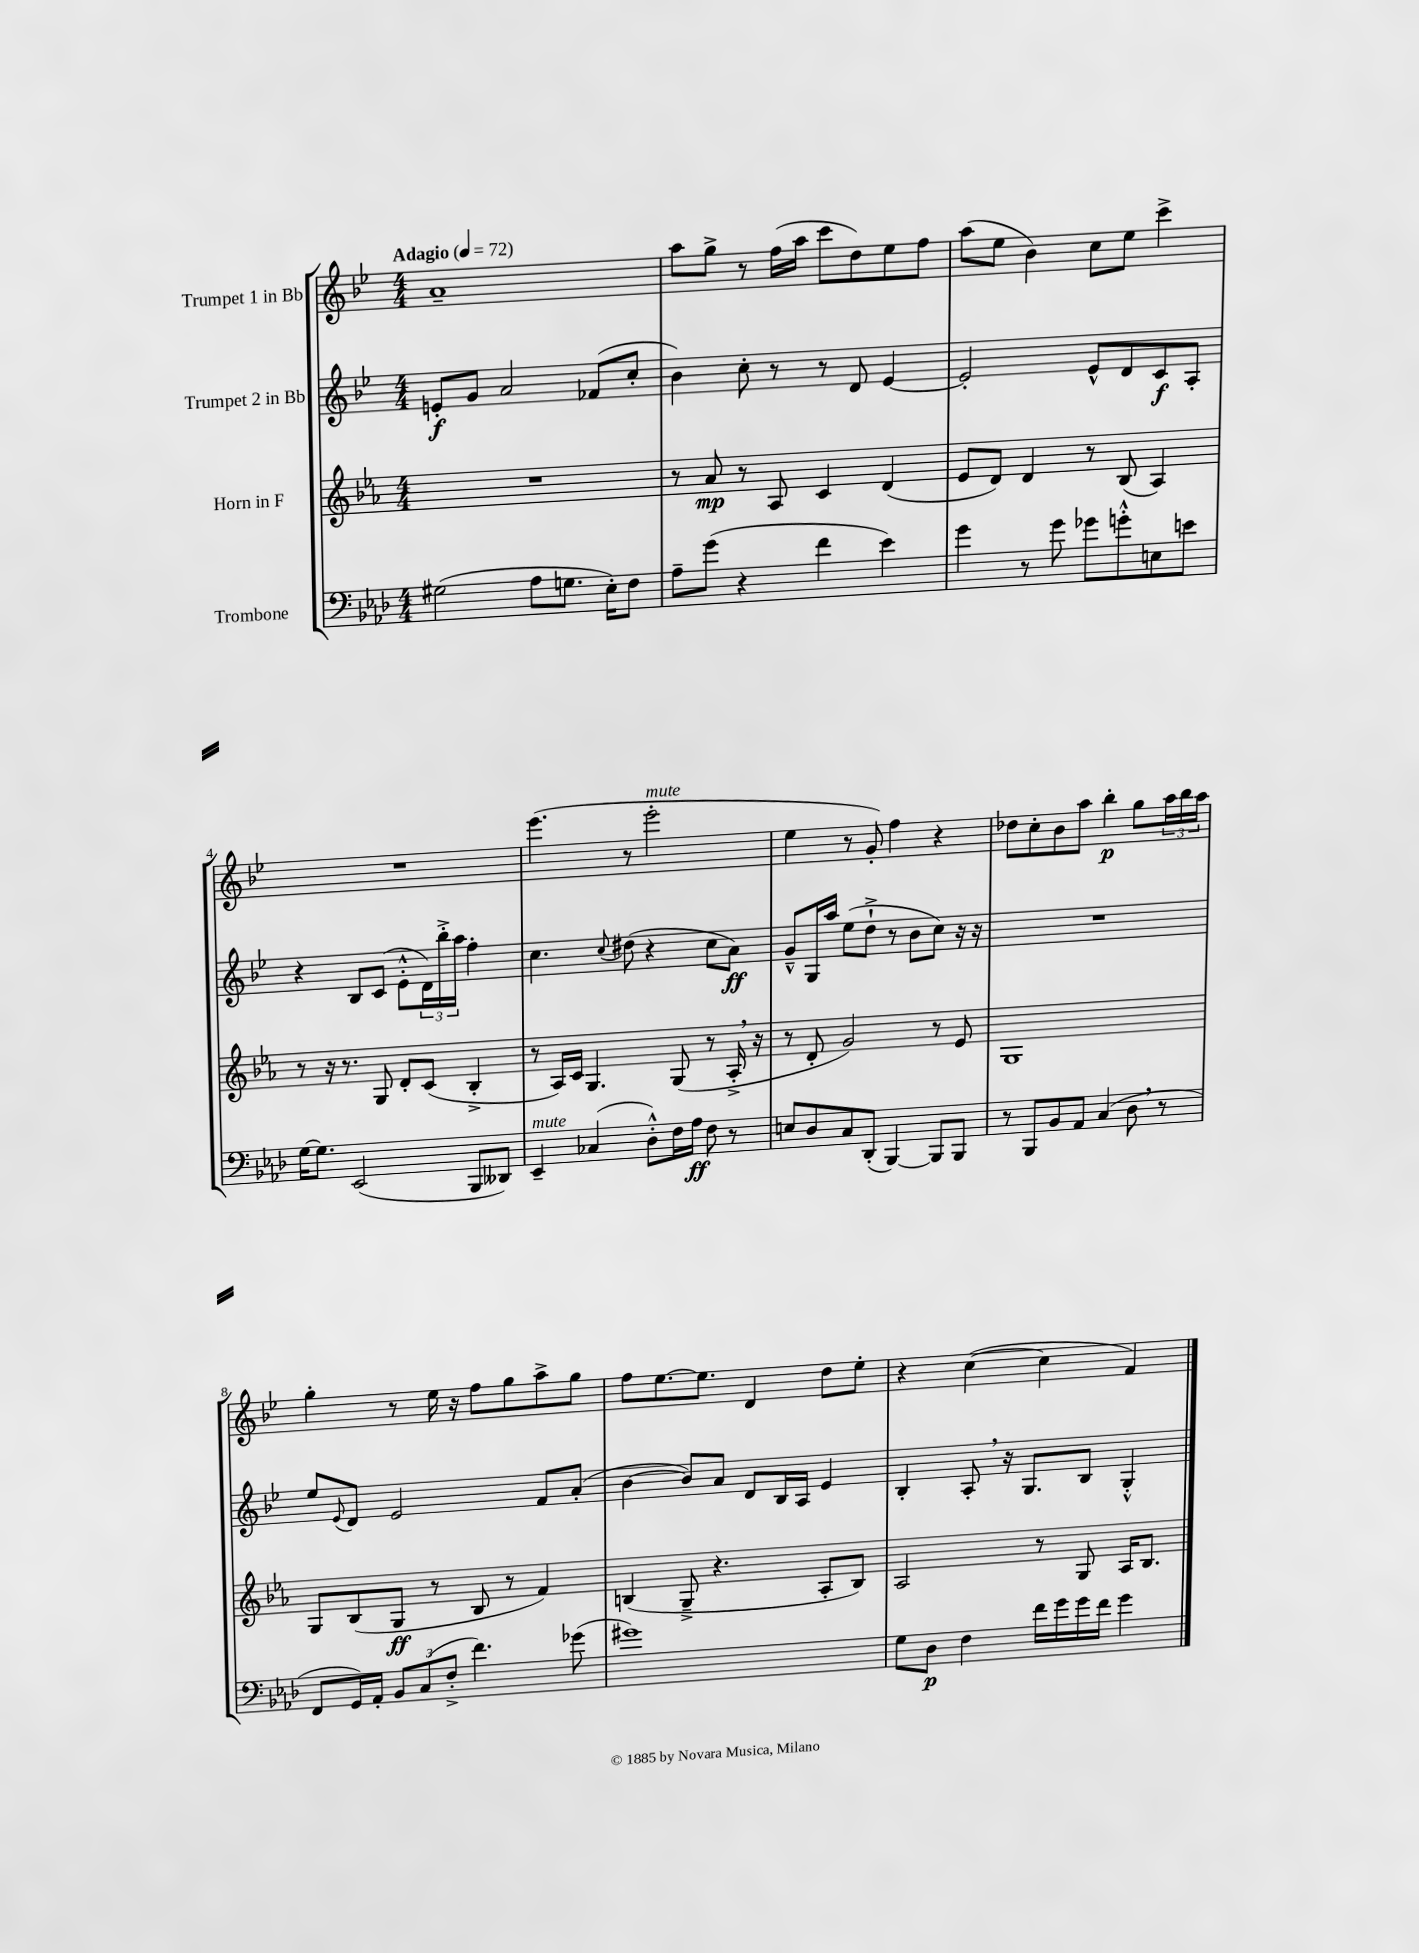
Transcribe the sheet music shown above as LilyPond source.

<<
\new StaffGroup <<
\new Staff = "s0" \with { instrumentName = "Trumpet 1 in Bb" } {
    \clef treble \key bes \major \numericTimeSignature \time 4/4 \tempo "Adagio" 4 = 72
    a'1-- |
    a''8 g''8-> r8 f''16( a''16 c'''8 d''8) ees''8 f''8 |
    a''8( ees''8 bes'4) c''8 ees''8 c'''4-> |
    R1 |
    ees'''4.( r8 ees'''2-.^\markup { \italic "mute" } |
    ees''4 r8 g'8-.) f''4 r4 |
    des''8 c''8-. bes'8 a''8 bes''4-.\p g''8 \tuplet 3/2 { a''16 bes''16 a''16 } |
    g''4-. r8 ees''16 r16 f''8 g''8 a''8-> g''8 |
    f''8 ees''8.~ ees''8. d'4 d''8 ees''8-. |
    r4 c''4~( c''4 f'4) \bar "|." |
}
\new Staff = "s1" \with { instrumentName = "Trumpet 2 in Bb" } {
    \clef treble \key bes \major \numericTimeSignature \time 4/4
    e'8-.\f g'8 a'2 fes'8( c''8-. |
    bes'4) c''8-. r8 r8 d'8 ees'4~ |
    ees'2-. ees'8-^ d'8 c'8\f a8-. |
    r4 bes8 c'8( ees'8-.-^ \tuplet 3/2 { d'16) bes''16-.-> a''16 } f''4-. |
    c''4. \appoggiatura { c''8 } dis''8( r4 c''8 a'8\ff) |
    g'8---^ g16 a''16 ees''8( d''8-!-> r8 bes'8 c''8) r16 r16 |
    R1 |
    ees''8 \appoggiatura { ees'8 } d'8 ees'2 f'8 a'8-.( |
    bes'4~ bes'8) a'8 d'8 bes16 a16 ees'4 |
    bes4-. a8-. \breathe r16 g8. bes8 g4-.-^ \bar "|." |
}
\new Staff = "s2" \with { instrumentName = "Horn in F" } {
    \clef treble \key ees \major \numericTimeSignature \time 4/4
    R1 |
    r8 aes'8\mp r8 aes8 c'4 d'4( |
    ees'8 d'8) d'4 r8 bes8( aes4) |
    r8 r16 r8. g8 d'8-. c'8( bes4-.-> |
    r8 aes16) c'16 g4. g8( r8 aes16-.-> \breathe r16 |
    r8 d'8-. g'2) r8 ees'8 |
    g1 |
    g8 bes8( g8\ff r8 bes8 r8 f'4) |
    b4( g8---> r4. aes8-. b8) |
    aes2 r8 g8 aes16 bes8. \bar "|." |
}
\new Staff = "s3" \with { instrumentName = "Trombone" } {
    \clef bass \key aes \major \numericTimeSignature \time 4/4
    gis2( aes8 g8. ees16-.) f8 |
    aes8-- g'8( r4 f'4 ees'4) |
    g'4 r8 g'8 ges'8 g'8-.-^ e8 e'8 |
    g16~ g8. ees,2( bes,,8 deses,8) |
    ees,4--^\markup { \italic "mute" } ces4( des8-.-^) f16 aes16\ff f8 r8 |
    e8 des8 c8 des,8-.( bes,,4~) bes,,8 bes,,8 |
    r8 bes,,8 bes,8 aes,8 c4( des8 \breathe r8 |
    f,8 g,16) aes,16-. \tuplet 3/2 { bes,8 c8( f8-.-> } f'4.) ges'8( |
    gis'1) |
    g8 des8\p f4 f'16 g'16 g'16 f'16 g'4 \bar "|." |
}
>>
>>
